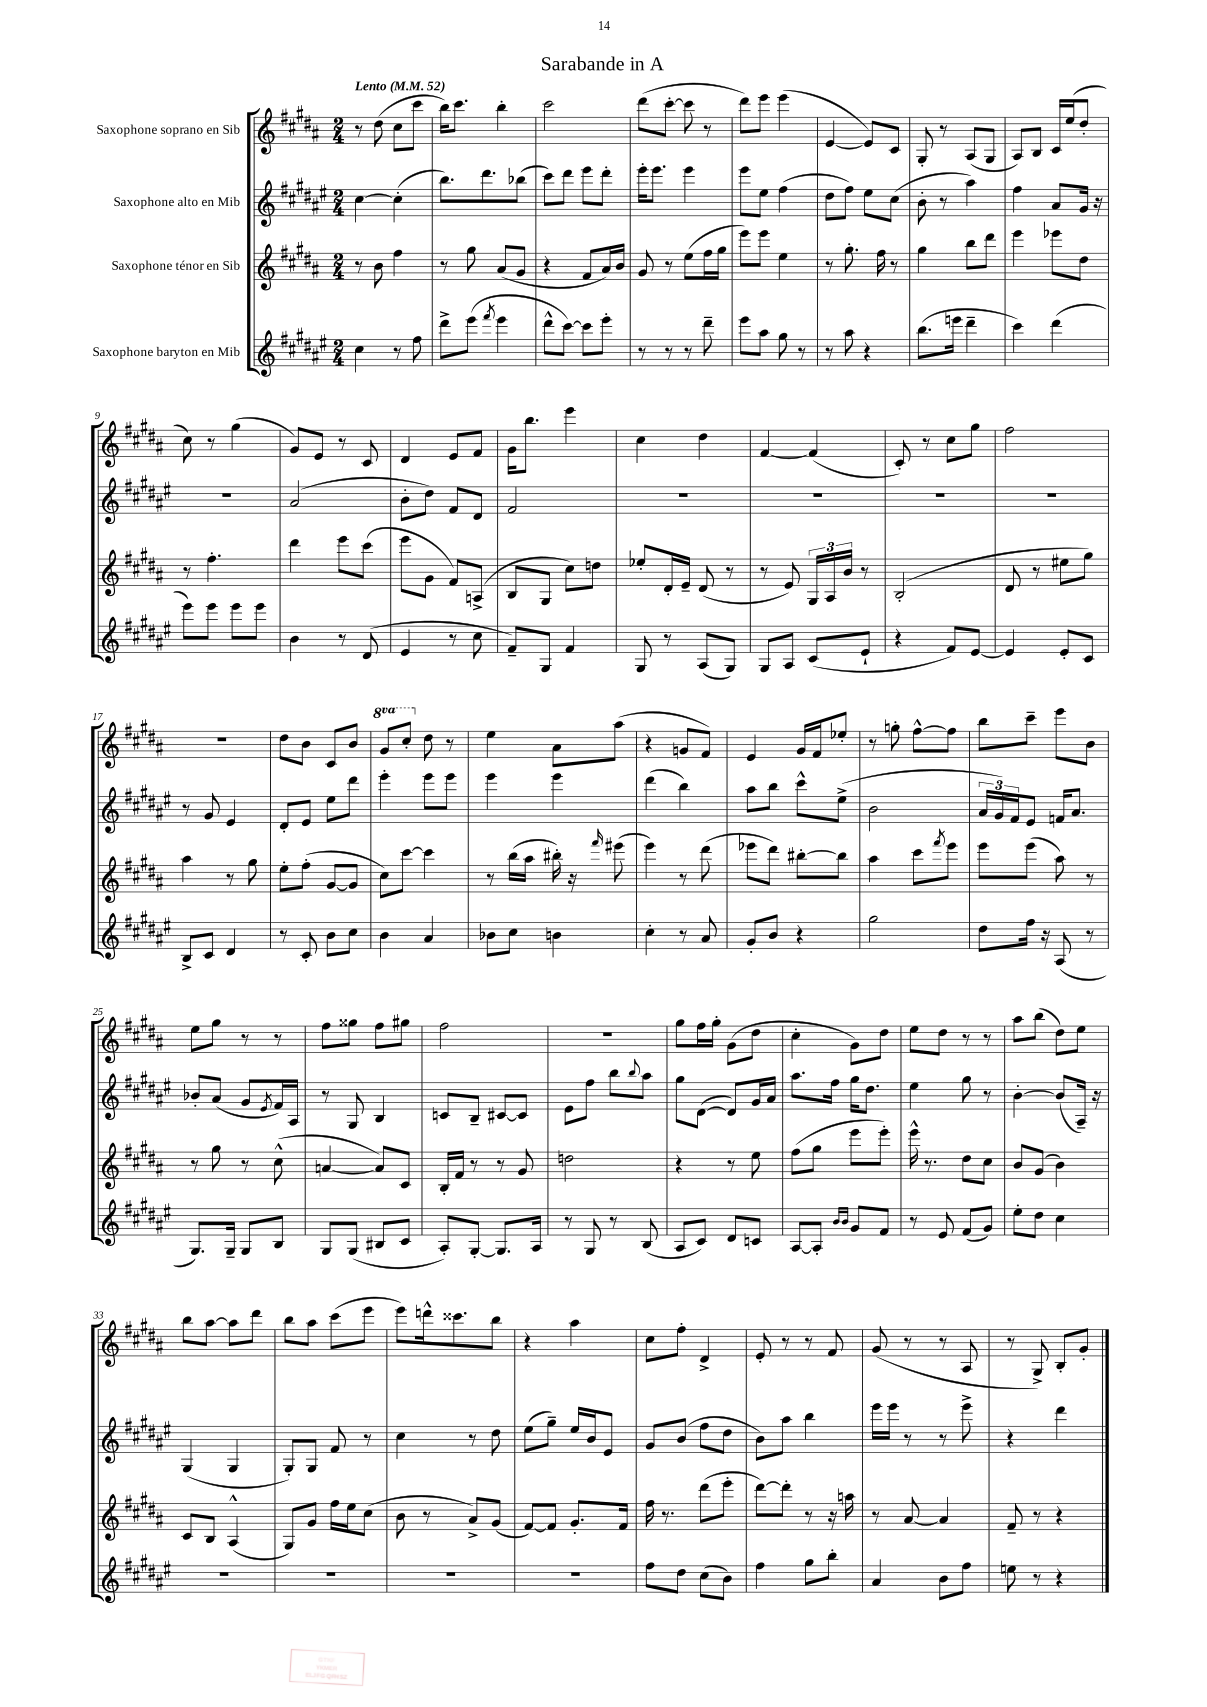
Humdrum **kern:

**kern	**kern	**kern	**kern
*staff4	*staff3	*staff2	*staff1
*clefG2	*clefG2	*clefG2	*clefG2
*k[f#c#g#d#a#e#]	*k[f#c#g#d#a#]	*k[f#c#g#d#a#e#]	*k[f#c#g#d#a#]
*M2/4	*M2/4	*M2/4	*M2/4
*MM52	*MM52	*MM52	*MM52
4cc#	8r	[4cc#	8r
.	8b	.	(8dd#
8r	4ff#	(4cc#']	8cc#
8ff#	.	.	8ccc#
=	=	=	=
8ddd#^	8r	8.bb)	16bb)
.	.	.	8.ccc#
(8eee#	8gg#	.	.
.	.	8.ddd#	.
8qfff#	.	.	.
4eee#	(8a#	.	4bb'
.	8g#	(8bb-	.
=	=	=	=
8ddd#^^	4r	8ccc#)	2ccc#
[8ccc#)	.	8ddd#	.
8ccc#]	8f#	8eee#	.
8eee#'	16a#)	8ddd#'	.
.	16b	.	.
=	=	=	=
8r	8g#	16eee#'	(8ddd#
.	.	8.eee#	.
8r	8r	.	[8ccc#'
8r	(8ee	4eee#	8ccc#]
8ddd#~	16ff#	.	8r
.	16gg#	.	.
=	=	=	=
8eee#	8eee)	8eee#	8ddd#)
8aa#	8eee	8ee#	8eee
8gg#	4ee	(4ff#	(4eee
8r	.	.	.
=	=	=	=
8r	8r	8dd#	[4e
8aa#	8.gg#'	8ff#)	.
4r	.	8ee#	8e])
.	16ff#	.	.
.	8r	(8cc#	8c#
=	=	=	=
(8.bb	4gg#	8b'	8G#'
.	.	8r	8r
16eee	.	.	.
4ddd#~	8bb	4aa#)	(8A#
.	8ddd#	.	8G#
=	=	=	=
4ccc#)	4eee	4ff#	8A#)
.	.	.	8B
(4ddd#	8eee-	8a#	16c#
.	.	.	(16ee
.	8dd#	16g#	8dd#'
.	.	16r	.
=	=	=	=
8eee#)	8r	2r	8cc#)
8eee#	4.ff#'	.	8r
8eee#	.	.	(4gg#
8eee#	.	.	.
=	=	=	=
4b	4ddd#	(2a#	8g#)
.	.	.	8e
8r	8eee	.	8r
(8d#	(8ccc#	.	8c#
=	=	=	=
4e#	8eee	8b'	4d#
.	8g#	8dd#)	.
8r	8f#)	8f#	8e
8cc#	(8A^	8d#	8f#
=	=	=	=
8f#~)	8B	2f#	16g#
.	.	.	8.bb
8G#	8G#	.	.
4f#	8cc#)	.	4eee
.	8dd	.	.
=	=	=	=
8G#	8ee-'	2r	4cc#
8r	16d#'	.	.
.	16e~	.	.
(8A#	(8d#	.	4dd#
8G#)	8r	.	.
=	=	=	=
8G#	8r	2r	[4f#
8A#	8e)	.	.
(8c#	24G#	.	(4f#]
.	24A#	.	.
.	24b	.	.
8e#`	8r	.	.
=	=	=	=
4r	(2B'	2r	8c#')
.	.	.	8r
8f#)	.	.	8cc#
[8e#	.	.	8gg#
=	=	=	=
4e#]	8d#	2r	2ff#
.	8r	.	.
8e#'	8ee#	.	.
8c#	8gg#)	.	.
=	=	=	=
8B^	4aa#	8r	2r
8c#	.	8g#	.
4d#	8r	4e#	.
.	8gg#	.	.
=	=	=	=
8r	8ee'	8d#'	8dd#
8c#'	(8ff#'	8e#	8b
8b	[8g#	8ee#	8c#
8cc#	8g#]	8ddd#	8b
=	=	=	=
4b	8cc#)	4eee#'	8gg#
.	[8ccc#	.	8ccc#'
4a#	4ccc#]	8eee#	8dd#
.	.	8eee#	8r
=	=	=	=
8b-	8r	4eee#	4ee
8cc#	(16bb	.	.
.	16aa#	.	.
4b	16bb#')	4eee#	8a#
.	16r	.	.
.	16qqfff#	.	.
.	(8eee#	.	(8aa#
=	=	=	=
4cc#'	4eee)	(4ddd#	4r
8r	8r	4bb)	8g
8a#	(8ddd#	.	8f#)
=	=	=	=
8g#'	8eee-	8aa#	4e
8b	8ddd#)	8bb	.
4r	[8bb#'	8ccc#^^	16g#
.	.	.	16f#
.	8bb#]	(8ee#^	8ee-'
=	=	=	=
2gg#	4aa#	2b	8r
.	.	.	8gg'
.	8ccc#	.	[8ff#^^
.	8qfff#	.	.
.	8eee	.	8ff#]
=	=	=	=
8dd#	8eee	24a#	8bb
.	.	24g#)	.
.	.	24f#	.
16ff#	(8eee	8e#	8ccc#~
16r	.	.	.
(8A#	8aa#)	16f	8eee
.	.	8.a#	.
8r	8r	.	8b
=	=	=	=
8.G#)	8r	8b-'	8ee
.	8gg#	(8a#	8gg#
16G#~	.	.	.
8G#	8r	8g#	8r
.	.	8qe#	.
8B	(8cc#^^	16f#)	8r
.	.	16A#	.
=	=	=	=
8G#	[4a	8r	8ff#
(8G#	.	8G#	8gg##
8B#	8a])	4B	8ff#
8c#	8c#	.	8gg#
=	=	=	=
8A#')	16B'	8c	2ff#
.	16f#	.	.
[8G#'	8r	8B~	.
8.G#]	8r	[8c#	.
.	8g#	8c#]	.
16A#	.	.	.
=	=	=	=
8r	2dd	8e#	2r
8G#	.	8ff#	.
8r	.	8bb	.
.	.	8qqbb	.
(8B	.	8aa#	.
=	=	=	=
8A#	4r	8gg#	8gg#
8c#)	.	([8d#	16ff#
.	.	.	16gg#'
8d#	8r	8d#])	(8g#
8c	8ee	16g#	8dd#
.	.	16a#	.
=	=	=	=
[8A#	(8ff#	8.aa#	4cc#'
8A#']	8gg#	.	.
.	.	16ff#	.
16qqb	.	.	.
16qqb	.	.	.
8g#	8eee	16gg#	8g#)
.	.	8.dd#	.
8f#	8eee')	.	8dd#
=	=	=	=
8r	16eee^^	4ee#	8ee
.	8.r	.	.
8e#	.	.	8dd#
(8f#	8dd#	8gg#	8r
8g#)	8cc#	8r	8r
=	=	=	=
8ee#'	8b	[4b'	8aa#
8dd#	(8g#	.	(8bb
4cc#	4b)	(8b]	8dd#)
.	.	16A#~)	8ee
.	.	16r	.
=	=	=	=
2r	8c#	(4G#	8bb
.	8B	.	[8aa#
.	(4A#^^	4G#	8aa#]
.	.	.	8ddd#
=	=	=	=
2r	8G#)	8G#')	8bb
.	8g#	8G#	8aa#
.	16ff#	8f#	(8ccc#
.	16ee	.	.
.	(8cc#	8r	8eee
=	=	=	=
2r	8b	4cc#	8eee)
.	8r	.	16ddd^^
.	.	.	8.ccc##
.	8a#^)	8r	.
.	(8g#	8dd#	8bb
=	=	=	=
2r	[8f#)	(8ee#	4r
.	8f#]	8gg#~)	.
.	8.g#'	16ee#	4aa#
.	.	16b	.
.	.	8e#	.
.	16f#	.	.
=	=	=	=
8ff#	16ff#	8g#	8cc#
.	8.r	.	.
8dd#	.	(8b	8ff#'
(8cc#	(8ddd#	8ff#	4d#^
8b)	8eee'	8dd#	.
=	=	=	=
4ff#	[8ddd#)	8b)	8e'
.	8ddd#']	8aa#	8r
8gg#	8r	4bb	8r
8bb'	16r	.	8f#
.	16aa	.	.
=	=	=	=
4a#	8r	16eee#	(8g#
.	.	16eee#	.
.	[8a#	8r	8r
8b	4a#]	8r	8r
8ff#	.	8eee#^	8A#
=	=	=	=
8ee	8f#~	4r	8r
8r	8r	.	8G#^)
4r	4r	4ddd#	8B'
.	.	.	8g#'
==	==	==	==
*-	*-	*-	*-
